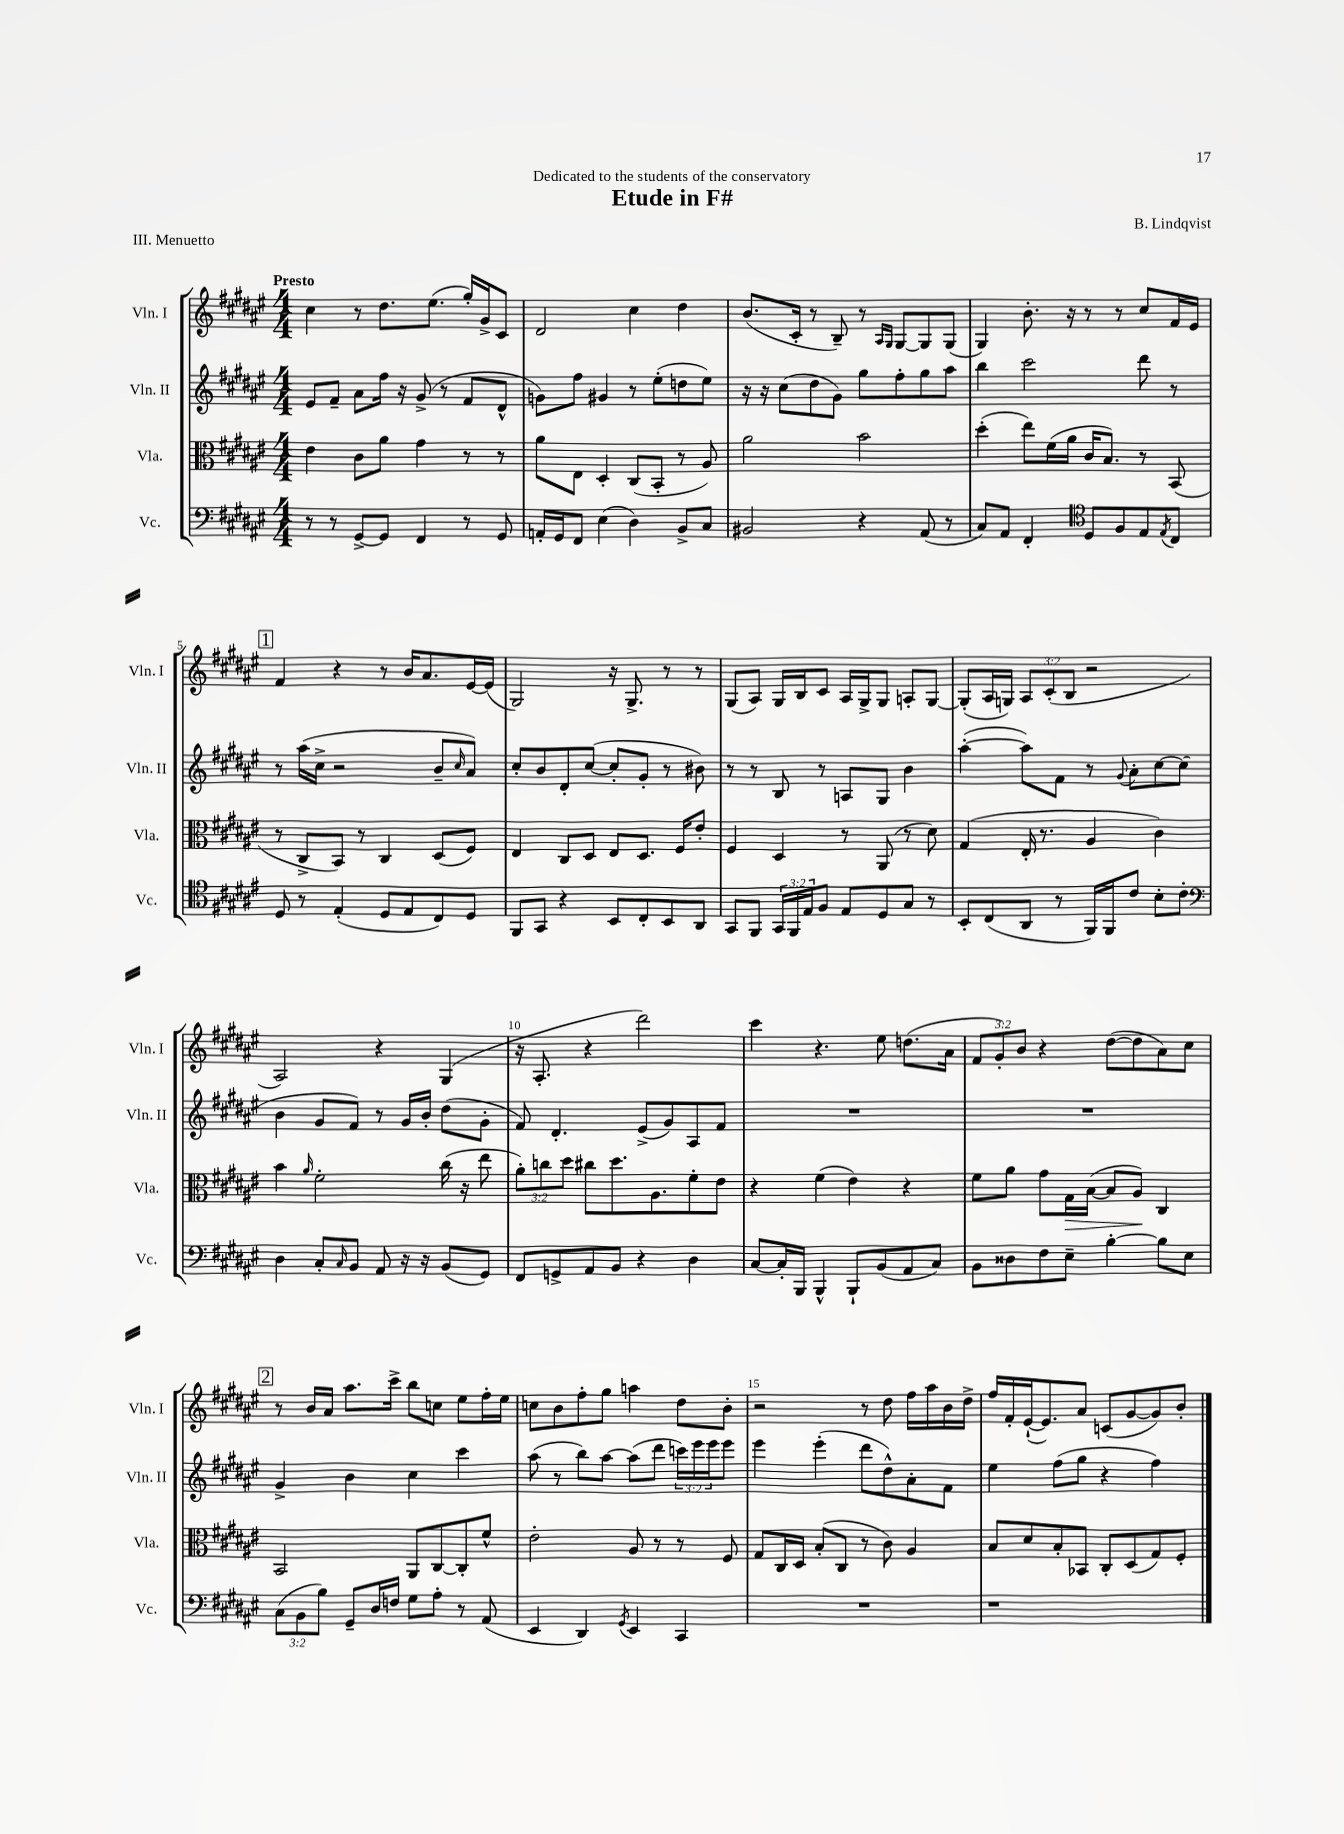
\header { title = "Etude in F#" composer = "B. Lindqvist" dedication = "Dedicated to the students of the conservatory" piece = "III. Menuetto" }
<<
\new StaffGroup <<
\new Staff = "s0" \with { instrumentName = "Vln. I" shortInstrumentName = "Vln. I" } {
    \clef treble \key fis \major \numericTimeSignature \time 4/4 \override Staff.TupletNumber.text = #tuplet-number::calc-fraction-text \tempo "Presto"
    cis''4 r8 dis''8. eis''8.( gis''16-.) gis'16-> cis'8 |
    dis'2 cis''4 dis''4 |
    b'8.( cis'16-. r8 b8--) r8 \grace { ais16 gis16 } gis8~ gis8 gis8( |
    gis4) b'8.-. r16 r8 r8 cis''8 fis'16 eis'16 |
    \mark \markup { \box "1" } fis'4 r4 r8 b'16 ais'8. eis'16~ eis'16( |
    gis2) r16 gis8.-> r8 r8 |
    gis8( ais8) gis16 b16 cis'8 ais16 gis16-> gis8 a8-. gis8~ |
    gis8-.( ais16 g16) \tuplet 3/2 { ais8 cis'8-.( b8 } r2 |
    ais2) r4 gis4( |
    r16 ais8.-. r4 dis'''2) |
    cis'''4 r4. eis''8 d''8.( ais'16 |
    \tuplet 3/2 { fis'8 gis'8-.) b'8 } r4 dis''8~( dis''8 ais'8) cis''8 |
    \mark \markup { \box "2" } r8 b'16 ais'16 ais''8. cis'''16-> b''8 c''8 eis''8 fis''16-. eis''16 |
    c''8 b'8 fis''8-. gis''8 a''4 dis''8 b'8-. |
    r2 r8 dis''8 fis''16 ais''16 b'16 dis''16-> |
    fis''16 fis'16-. eis'16~-!( eis'8.) ais'8 c'8( gis'8~ gis'8) b'8-. \bar "|." |
}
\new Staff = "s1" \with { instrumentName = "Vln. II" shortInstrumentName = "Vln. II" } {
    \clef treble \key fis \major \numericTimeSignature \time 4/4 \override Staff.TupletNumber.text = #tuplet-number::calc-fraction-text
    eis'8 fis'8-- ais'8 fis''16 r16 gis'8->( r8 fis'8 dis'8-^ |
    g'8) fis''8 gis'4 r8 eis''8-.( d''8 eis''8) |
    r16 r16 cis''8( dis''8 gis'8) gis''8 fis''8-. gis''8 ais''8 |
    b''4 cis'''2 dis'''8 r8 |
    \mark \markup { \box "1" } r8 ais''16( cis''16-> r2 b'8-- \grace { cis''16 } ais'8) |
    cis''8-. b'8 dis'8-. cis''8~( cis''8-. gis'8-. r8 bis'8) |
    r8 r8 b8 r8 a8 gis8 b'4 |
    ais''4~-.( ais''8) fis'8 r8 \appoggiatura { gis'8 } ais'8-. cis''8~ cis''8( |
    b'4 gis'8 fis'8) r8 gis'16 b'16-. dis''8( gis'8-. |
    fis'8) dis'4.-. eis'8->( gis'8) ais8 fis'8 |
    R1 |
    R1 |
    \mark \markup { \box "2" } gis'4-> b'4 cis''4 cis'''4 |
    ais''8( r8 b''8) ais''8~ ais''8( dis'''8 \tuplet 3/2 { c'''16) eis'''16 eis'''16 } eis'''8 |
    eis'''4 eis'''4-.( dis'''8 dis''8-^) ais'8-. fis'8 |
    eis''4 fis''8( gis''8 r4 fis''4) \bar "|." |
}
\new Staff = "s2" \with { instrumentName = "Vla." shortInstrumentName = "Vla." } {
    \clef alto \key fis \major \numericTimeSignature \time 4/4 \override Staff.TupletNumber.text = #tuplet-number::calc-fraction-text
    eis'4 cis'8 ais'8 gis'4 r8 r8 |
    ais'8 eis8 dis4-. cis8( b,8-. r8 ais8) |
    ais'2 b'2 |
    dis''4-.( eis''8) fis'16( ais'16 cis'16 b8.) r8 b,8( |
    \mark \markup { \box "1" } r8 cis8-> b,8) r8 cis4 dis8( fis8) |
    eis4 cis8 dis8 eis8 dis8. fis16 eis'8-. |
    fis4 dis4 r8 ais,8( r8 dis'8) |
    gis4( eis16-. r8. ais4 cis'4) |
    b'4 \grace { ais'16 } fis'2-. cis''16( r16 eis''8 |
    \tuplet 3/2 { ais'8-.) c''8 dis''8 } cis''8 dis''8. ais8. fis'8-. eis'8 |
    r4 fis'4( eis'4) r4 |
    fis'8 ais'8 gis'8 gis16\> b16~( b8 ais8\!) cis4 |
    \mark \markup { \box "2" } b,2 ais,8 cis8~ cis8-. fis'8-^ |
    eis'2-. ais8 r8 r8 fis8 |
    gis8 cis16 dis16 b8-.( cis8 r8 cis'8) ais4 |
    b8 dis'8 b8-. bes,8 cis8-. dis8( gis8) fis8-. \bar "|." |
}
\new Staff = "s3" \with { instrumentName = "Vc." shortInstrumentName = "Vc." } {
    \clef bass \key fis \major \numericTimeSignature \time 4/4 \override Staff.TupletNumber.text = #tuplet-number::calc-fraction-text
    r8 r8 gis,8~-> gis,8 fis,4 r8 gis,8 |
    a,16-. gis,16 fis,8 eis4( dis4) b,8-> cis8 |
    bis,2 r4 ais,8( r8 |
    cis8) ais,8 fis,4-. \clef tenor dis8 fis8 eis8 \acciaccatura { eis8 } cis8 |
    \mark \markup { \box "1" } dis8 r8 eis4-.( dis8 eis8 cis8) dis8 |
    fis,8 gis,8 r4 b,8 cis8-. b,8 ais,8 |
    gis,8 fis,8 \tuplet 3/2 { gis,16 fis,16 eis16 } fis8 eis8 dis8 gis8 r8 |
    b,8-. cis8( ais,8 r8 fis,16) fis,16 cis'8 b8-. cis'8-. |
    \clef bass dis4 cis8-. \grace { cis16 } b,8 ais,8 r16 r16 b,8( gis,8) |
    fis,8 g,8-> ais,8 b,8 r4 dis4 |
    cis8~ cis16-. b,,16 b,,4-^ b,,8-! b,8( ais,8 cis8) |
    b,8 disis8 fis8 eis8-- b4~-. b8 eis8 |
    \mark \markup { \box "2" } \tuplet 3/2 { cis8( b,8 b8) } gis,8-- dis16 f16 gis8 ais8-. r8 ais,8( |
    eis,4 dis,4) \acciaccatura { gis,8 } eis,4 cis,4 |
    R1 |
    r1 \bar "|." |
}
>>
>>
\layout { \context { \Score \override BarNumber.break-visibility = ##(#f #t #t) barNumberVisibility = #(every-nth-bar-number-visible 5) } }
